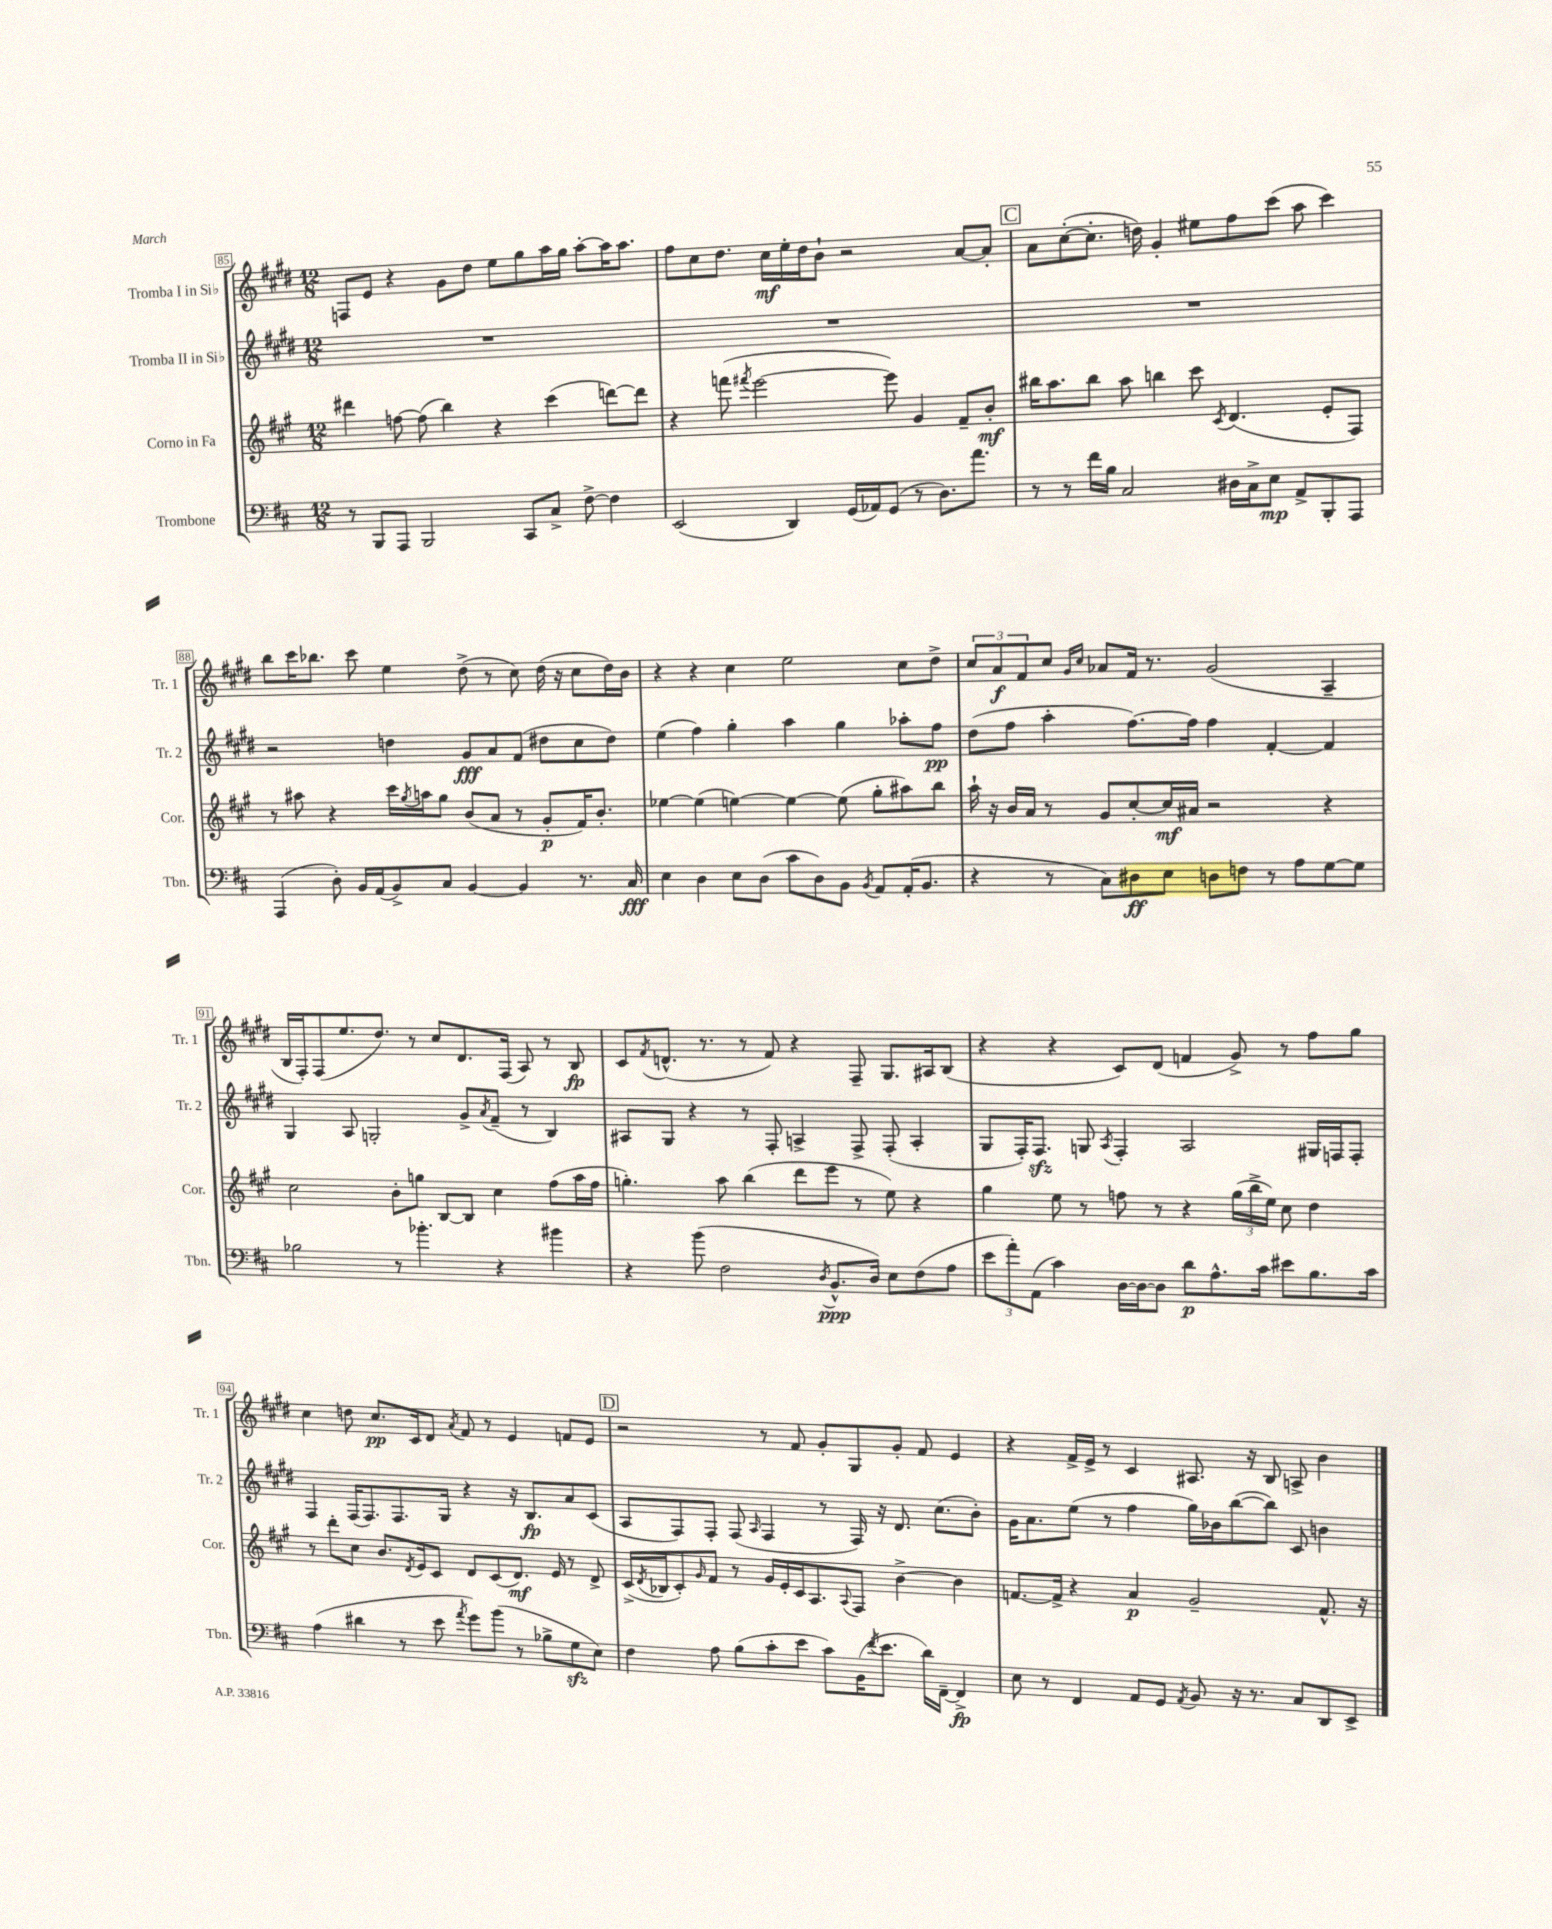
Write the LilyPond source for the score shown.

<<
\new StaffGroup <<
\new Staff = "s0" \with { instrumentName = "Tromba I in Sib" shortInstrumentName = "Tr. 1" } {
    \clef treble \key e \major \numericTimeSignature \time 12/8
    f8 e'8 r4 gis'8 dis''8 e''8 gis''8 a''16 gis''16 a''8~-. a''16 a''8. |
    fis''8 cis''8 dis''8. cis''16\mf e''16-. dis''16 b'8-! r2 a'8~ a'8-. |
    \mark \markup { \box "C" } a'8 cis''8~-.( cis''8.-. d''16) gis'4-. eis''8 fis''8 cis'''8( a''8 cis'''4) |
    b''8 cis'''16 bes''8. cis'''8 e''4 dis''8->( r8 cis''8) dis''16( r16 cis''8 dis''16) b'16 |
    r4 r4 cis''4 e''2 cis''8 dis''8-> |
    \tuplet 3/2 { cis''8 a'8\f fis'8 } cis''8 \grace { gis'16 cis''16 } aes'8 fis'16 r8. gis'2( a4-- |
    b16 fis16-.) fis8( e''8. dis''8.) r8 cis''8 dis'8. fis16( a8) r8 b8\fp |
    cis'8 \acciaccatura { fis'8 } d'8.-^( r8. r8 fis'8) r4 fis8-- gis8. ais16 b8( |
    r4 r4 cis'8) dis'8( f'4 gis'8->) r8 fis''8 gis''8 |
    cis''4 d''8 cis''8.\pp cis'16 dis'8 \acciaccatura { a'8 } fis'8 r8 e'4 f'8 e'8 |
    \mark \markup { \box "D" } r2 r8 fis'8 gis'8-. gis8 gis'8-. fis'8 e'4 |
    r4 fis'16-> e'16-> r8 cis'4 ais8. r16 b8 a8-> b'4 \bar "|." |
}
\new Staff = "s1" \with { instrumentName = "Tromba II in Sib" shortInstrumentName = "Tr. 2" } {
    \clef treble \key e \major \numericTimeSignature \time 12/8
    R1. |
    R1. |
    \mark \markup { \box "C" } R1. |
    r2 d''4 gis'8\fff a'8 fis'8( dis''8 cis''8 dis''8) |
    e''4( fis''4) gis''4-. a''4 gis''4 aes''8-. fis''8\pp |
    dis''8( fis''8 a''4-. fis''8.~) fis''16 fis''4 fis'4~-. fis'4 |
    gis4 a8 g2-. gis'8-> \acciaccatura { a'8 } fis'8--( r8 b4) |
    ais8 gis8 r4 r8 fis8-. a4-> fis8-> fis8-.( a4-. |
    gis8 fis16-.) fis8.\sfz g8 \acciaccatura { a8 } fis4-. a2 gis16 f16 f8-. |
    fis4 fis16( fis8.) fis8. gis16 r4 r16 b8.\fp a'8 cis'8( |
    \mark \markup { \box "D" } a8 fis8) fis8-. fis8( \grace { a16 } fis4 r8 fis16) r16 dis'8. cis''8.( b'8-.) |
    gis'16 a'8. e''8( r8 fis''4 gis''16) bes'16 b''8~( b''8) cis'8 b'4 \bar "|." |
}
\new Staff = "s2" \with { instrumentName = "Corno in Fa" shortInstrumentName = "Cor." } {
    \clef treble \key a \major \numericTimeSignature \time 12/8
    dis'''4 f''8~ f''8( b''4) r4 cis'''4( d'''8~) d'''8 |
    r4 f'''8( \acciaccatura { fis'''8 } e'''2~ e'''8) gis'4 fis'8-- b'8-.\mf |
    \mark \markup { \box "C" } bis''16 a''8. bis''8 a''8 b''4 cis'''8 \acciaccatura { cis'8 } d'4.( e'8-. fis8) |
    r8 ais''8 r4 cis'''16 \acciaccatura { gis''8 } a''16 gis''8 b'8( a'8 r8 gis'8-.\p fis'16) b'8.-. |
    ees''4~ ees''4( e''4~) e''4~ e''8( gis''8-. ais''8) b''8 |
    a''16-! r16 b'16 a'16 r8 gis'8 cis''8~-. cis''16\mf ais'16 r2 r4 |
    cis''2 b'8-. g''8 b8~ b8 cis''4 fis''8( a''16 fis''16 |
    g''4.-.) a''8 b''4( d'''8 e'''8 r8 e''8) r4 |
    gis''4 e''8 r8 f''8 r8 r4 \tuplet 3/2 { gis''16( b''16-> e''16) } cis''8 d''4 |
    r8 d'''8-. cis''8 b'8. \acciaccatura { d'8 } e'16 cis'8 d'8 cis'8( d'8.\mf) e'16 r8 d'8-> |
    \mark \markup { \box "D" } cis'16->( \acciaccatura { d'8 } bes16 cis'8-.) \grace { gis'16 } fis'8 r8 gis'16 e'16-. cis'16 a8. \appoggiatura { a8 } fis8 b'4~-> b'4 |
    f'8.~ f'16-> r4 a'4\p gis'2-- f'8.-^ r16 \bar "|." |
}
\new Staff = "s3" \with { instrumentName = "Trombone" shortInstrumentName = "Tbn." } {
    \clef bass \key d \major \numericTimeSignature \time 12/8
    r8 b,,8 a,,8 b,,2 cis,8 cis8-> fis8~-> fis4 |
    e,2( d,4) g,16( aes,16) g,8( r8 d8.) a'8. |
    \mark \markup { \box "C" } r8 r8 fis'16 b16 cis2 dis16 cis16-> e8\mp a,8-> b,,8-. a,,8 |
    a,,4( d8-.) b,16 a,16( b,8->) cis8 b,4~ b,4 r8. cis16\fff |
    e4 d4 e8 d8( cis'8 d8) b,8 \acciaccatura { b,8 } a,8 a,16-.( b,8. |
    r4 r8 cis8) dis8\ff e8 d8 f8 r8 a8 g8~ g8 |
    bes2 r8 bes'4.-. r4 bis'4 |
    r4 b'8( fis2 \acciaccatura { d8 } b,8.-^\ppp d16) e8 fis8( a8 |
    \tuplet 3/2 { e'8 a'8-.) a,8( } cis'4) d16~ d16~ d8 d'8\p a8.-^ cis'16 eis'8 b8. cis'16 |
    a4( dis'4 r8 e'8 \acciaccatura { a'8 } g'8) b'8( r8 bes8-> g8\sfz e8) |
    \mark \markup { \box "D" } fis4 a8 b8( cis'8-. e'8 cis'8) b,16( \acciaccatura { fis'8 } e'8. d'16) fis,16~-- fis,4->\fp |
    e8 r8 fis,4 a,8 g,8 \acciaccatura { a,8 } b,8 r16 r8. cis8 d,8 e,8-> \bar "|." |
}
>>
>>
\layout { \context { \Score currentBarNumber = #85 \override BarNumber.stencil = #(make-stencil-boxer 0.1 0.3 ly:text-interface::print) } }
